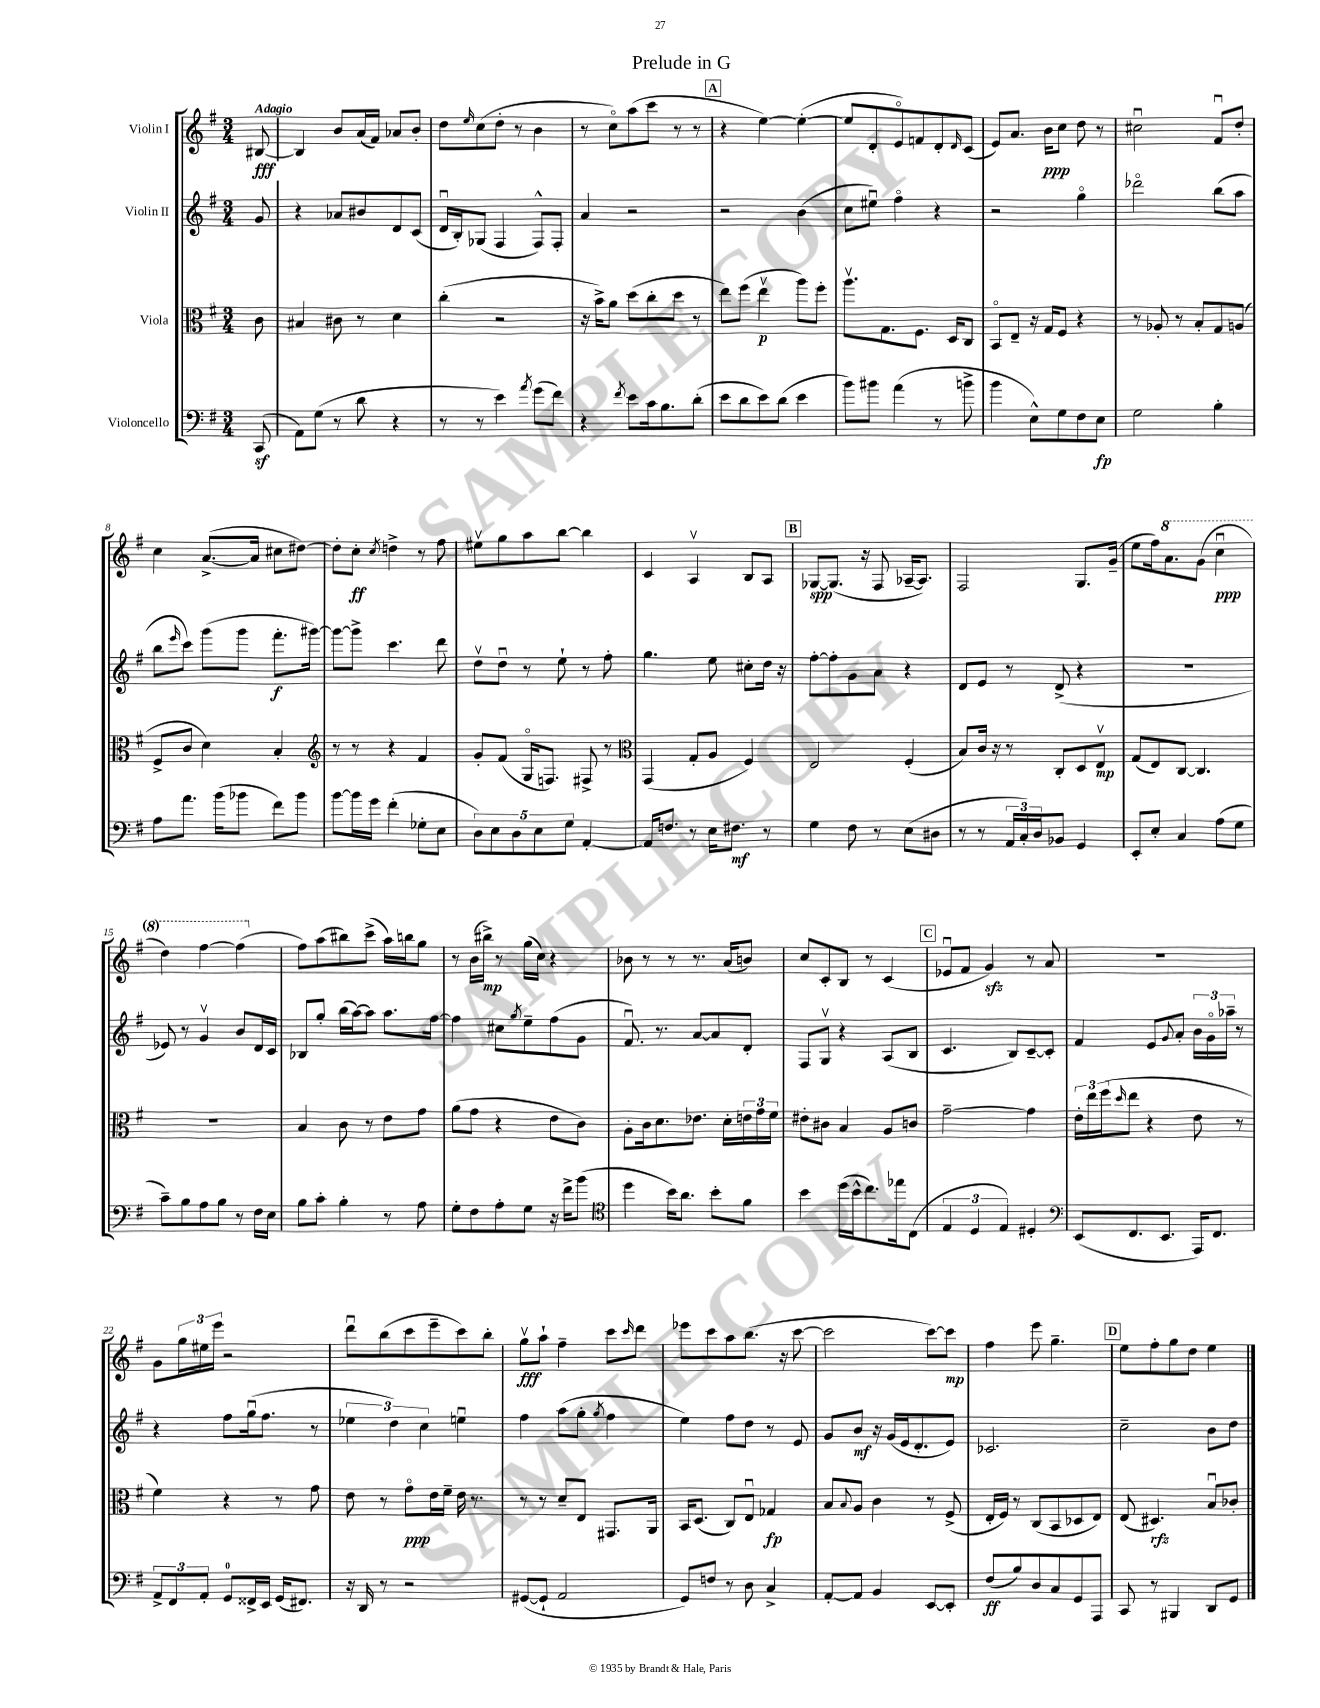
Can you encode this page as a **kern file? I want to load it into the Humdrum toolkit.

**kern	**kern	**kern	**kern
*staff4	*staff3	*staff2	*staff1
*clefF4	*clefC3	*clefG2	*clefG2
*k[f#]	*k[f#]	*k[f#]	*k[f#]
*M3/4	*M3/4	*M3/4	*M3/4
(8CC/	8c\	8g/	[8B#/
=	=	=	=
8AA\L)	4B#/	4r	4B#/]
(8G\J	.	.	.
8r	8c#\	8a-/L	8b/L
8d\	8r	8b#/	(16a/L
.	.	.	16f#/JJ)
4r	4d\	8d/	8a-/L
.	.	(8c/J	8b'/J
=	=	=	=
8r	(4cc'\	16du/LL	8dd\L
.	.	16B'/J)	.
.	.	.	16qqee/
8r	.	(8G-/J	(8cc\
4e\)	2r	4F#/	8dd'\J
.	.	.	8r
8qa/	.	.	.
(8g\L	.	8F#^^/L)	4b\
8f#\J)	.	8F#'/J	.
=	=	=	=
4r	16r	4a/	8r
.	16b^\LK)	.	.
.	8a\J	.	8cco\L)
8qf#/	.	.	.
8e\L	(8dd\L	2r	(8aa\
16c\k	8cc'\	.	8ccc\J
8.B\	.	.	.
.	8dd\J	.	8r
(8d'\J	8r	.	8r
=	=	=	=
8e\L	8ee\L)	2r	4r
8d\	(8ff#\J	.	.
8e\)	4eev\	.	[4ee\)
(8d\J	.	.	.
4e\	8aa\L)	(4b\	(4ee'\_
.	8ff#'\J	.	.
=	=	=	=
8b\L)	8.aav\L	8cc\L	8ee/]L
8b#\J	.	8ee#u\J)	8d'/
.	8.G\	.	.
(4a\	.	4ff#o\	8eo/)
.	8.F#\J	.	8f/
8r	.	4r	8d'/
.	16D/LK	.	.
.	.	.	16qqd/
8b^\	8C/J	.	(8c/J
=	=	=	=
4b\	8BBo/L	2r	8e/L)
.	8E~/J	.	8.a/J
8E^^\L)	16r	.	.
.	16G/LK	.	16b\LK
8G\	8F#/J	.	8cc\J
8F#\	4r	4ggo\	8dd\
8E\J	.	.	8r
=	=	=	=
2G\	8r	2ddd-o\	2cc#u\
.	8A-'/	.	.
.	8r	.	.
.	8B'/L	.	.
4B'\	8G/	(8bb\L	8f#u/L
.	(8A/J	8aa\J	8dd'/J
=	=	=	=
8A\L	8F#^/L	8bb\L	4cc\
.	.	16qqeee/	.
8.a\J	8c/J	8ccc\J)	.
.	4d\)	(8ggg\L	([8.a^/L
(16b\LK	.	.	.
8b-\J	.	8ggg\J	.
.	.	.	16a/]Jk
8f#\L)	4B'/	8.fff#'\L	8cc#\L
8b-\J	.	.	[8dd#\J)
.	.	[16ggg#\Jk)	.
=	=	=	=
*	*clefG2	*	*
[8b\L	8r	8ggg#\_L	8dd#'\]L
16b\]L	8r	8ggg#^\]J	8cc'\J
16g\JJ	.	.	.
.	.	.	8qcc/
(4f#'\	4r	4.ccc\	4dd^\
8G-'\L	4f#/	.	8r
8E\J	.	8ddd\	8ff#\
=	=	=	=
10D\L)	8g'/L	8ddv\L	8ee#v\L
10E\	.	.	.
.	(8f#/J	8ddu\J	8gg\
10D\	.	.	.
.	16Go/LK	8r	8aa\
10E\	.	.	.
.	8.F/J)	.	.
.	.	8ee`\	[8bb\J
10G\J	.	.	.
[4AA'/	8F#^/	8r	4bb\]
.	8r	8ff#'\	.
=	=	=	=
*	*clefC3	*	*
16AA/]LK	(4GG/	4.gg\	4c/
8.F/J	.	.	.
8r	8G'/L	.	4Av/
16E\LK	8A/J	8ee\	.
8.F#\J	.	.	.
.	4F#/)	8cc#'\L	8B/L
8r	.	16dd\Jk	8A/J
.	.	16r	.
=	=	=	=
4G\	2E/	[8ff#'\L	[8G-/L
.	.	8ff#'\]	(8.G-/]J
8F#\	.	8g\	.
.	.	.	16r
8r	.	8a\J	8F#/
(8E\L	(4F#'/	4r	[16A-~/LK
.	.	.	8.A-/]J)
8D#\J	.	.	.
=	=	=	=
8r	8B/L)	8d/L	2F#/
8r	16c/Jk	8e/J	.
.	16r	.	.
24AA/LL	8r	8r	.
24C'/)	.	.	.
24D/J	.	.	.
8BB-/J	8C'/L	(8d^/	.
4GG/	8D/	4r	8.G/L
.	8Ev/J	.	.
.	.	.	(16g~/Jk
=	=	=	=
8EE'/L	(8G/L	2.r	8ee\L
8E'/J	8E/)	.	16ff#\k)
.	.	.	8.aa\
4C/	[8C/J	.	.
.	4.C/]	.	(8gg\J
(8A\L	.	.	4cccu\
8G\J	.	.	.
=	=	=	=
8c~\L)	2.r	8e-/)	4ddd\)
8B\	.	8r	.
8A\	.	4gv/	[4fff#\
8B\J	.	.	.
8r	.	8b/L	(4fff#\]
16F#\LL	.	16d/L	.
16E\JJ	.	16c/JJ	.
=	=	=	=
8B\L	4B/	8B-/L	8ff#\L)
8c'\J	.	8gg'/J	(8aa\
4B'\	8c\	(16bb\LL	8bb#\)
.	.	[16aa\J)	.
.	8r	8aa\]J	(8ccc^\J
8r	8e\L	8.aa\L	16aa\LL)
.	.	.	16bb\J
8A\	8g\J	.	8gg\J
.	.	[16ff#\Jk	.
=	=	=	=
8G'\L	(8a\L	4ff#\]	8r
8F#\	8g\J	.	(16b\LL
.	.	.	16bb#^\JJ)
8A'\	4r	8cc#\L	8r
.	.	8qgg/	.
8G\J	.	8ee~\	(16gg\LL
.	.	.	16cc\JJ)
16r	8e\L	(8ff#\	4r
16f#^\LK	.	.	.
(8b\J	8c\J)	8g\J	.
=	=	=	=
*clefC4	*	*	*
4dd\	8A'\L	8.f#u/)	8b-\
.	16c\k	.	8r
.	8.d\	8.r	.
16b\LK)	.	.	8r
8.a\J	.	.	.
.	8.e-\J	[8a/L	8.r
8b'\L	.	8a/]	.
.	16d'\LL	.	(16a/LK
8f#\J	24e\	8d'/J	8b/J)
.	24g\	.	.
.	24f#\JJ	.	.
=	=	=	=
4b\	8e#'\L	8F#/L	8cc/L
.	8c#\J	8Gv/J	8c'/
(16dd\LL	4B/	4r	8B/J
16b^^\J	.	.	.
8.cc\)	.	.	8r
.	8A/L	(8A/L	(4c/
16ee-\k	.	.	.
(8C\J	8c/J	8B/J	.
=	=	=	=
6E/	[2g~\	4.c/	8e-u/L
.	.	.	8f#/J
6D/	.	.	.
.	.	.	4g/)
6E/)	.	.	.
.	.	8B/L)	.
4D#'/	4g\]	[8c~/	8r
.	.	8c'/]J	8a/
=	=	=	=
*clefF4	*	*	*
(8EE/L	24e'\LL	4f#/	2.r
.	24ee\	.	.
.	(24ff#\J	.	.
.	16qqdd/	.	.
8.FF#/	8ee\J	.	.
.	4r	8e/L	.
8.EE/J	.	.	.
.	.	8qqg/	.
.	.	8a'/J	.
16AAA/LK)	8e\	24b\LL	.
.	.	24go\	.
8.FF#/J	.	.	.
.	.	24aa-~\JJ	.
.	8r	8r	.
=	=	=	=
12AA^/L	4f#\)	4r	8g\L
12FF#/	.	.	.
.	.	.	24gg\L
12AA'/J	.	.	24ee#\
.	.	.	24eee\JJ
8GG/L	4r	8ff#\L	2r
16FF##^/L	.	(16ggu\k	.
16EE/JJ	.	8.ff#\J	.
(16GG/LK	8r	.	.
8.FF#/J)	.	.	.
.	8g\	8r	.
=	=	=	=
16r	8e\	6ee-\	8dddu\L
16DD/	.	.	.
8r	8r	.	(8bb\
.	.	6dd\)	.
2r	8go\L	.	8ccc\
.	.	6cc\	.
.	16e\L	.	8eee~\
.	16f#~\JJ	.	.
.	16e\	4eeu\	8ccc\)
.	8.r	.	.
.	.	.	8bb'\J
=	=	=	=
([8GG#/L	8r	4ff#\	8ggv\L
8GG#`/]J	8r	.	8aa`\J
2AA/	8d~/L	(8aa\L	4ff#~\
.	8E/J	8gg'\J	.
.	.	8qgg/	.
.	8.GG#/L	4ff#\	8ccc\L
.	.	.	16qqccc/
.	.	.	8ddd\J
.	16AA/Jk	.	.
=	=	=	=
8GG/L)	16BB/LK	4ee\)	8eee-\L
.	(8.D/J	.	.
8F/J	.	.	8ccc\
8r	8C/L)	8ff#\L	8aa\
8D\	8Eu/J	8dd\J	(8.bb\J
4C^/	4G-/	8r	.
.	.	.	16r
.	.	8e/	[8ccc\
=	=	=	=
[8AA'/L	8B/L	8g/L	2ccc\]
.	8qqB/	.	.
8AA/]J	8A/J	8b/J	.
4BB/	4c\	16r	.
.	.	(16g/LL	.
.	.	16e/J	.
.	.	8.d'/	.
[8EE/L	8r	.	[8ccc\L)
8EE'/]J	(8F#^/	8e/J)	8ccc\]J
=	=	=	=
(8F#/L	16E'/LL	2.c-/	4ff#\
.	16F#/JJ)	.	.
8B/)	8r	.	.
8D/	(8C/L	.	8eee\
8C/	8BB/	.	4.gg~\
8GG/	8D-/	.	.
8AAA/J	8E/J)	.	.
=	=	=	=
8CC/	(8E/	2cc~\	8ee\L
8r	4.D#/)	.	8ff#'\
4BBB#/	.	.	8gg\
.	.	.	8dd\J
8DD/L	8Bu/L	8b\L	4ee\
8GG/J	8c-'/J	8dd\J	.
==	==	==	==
*-	*-	*-	*-
